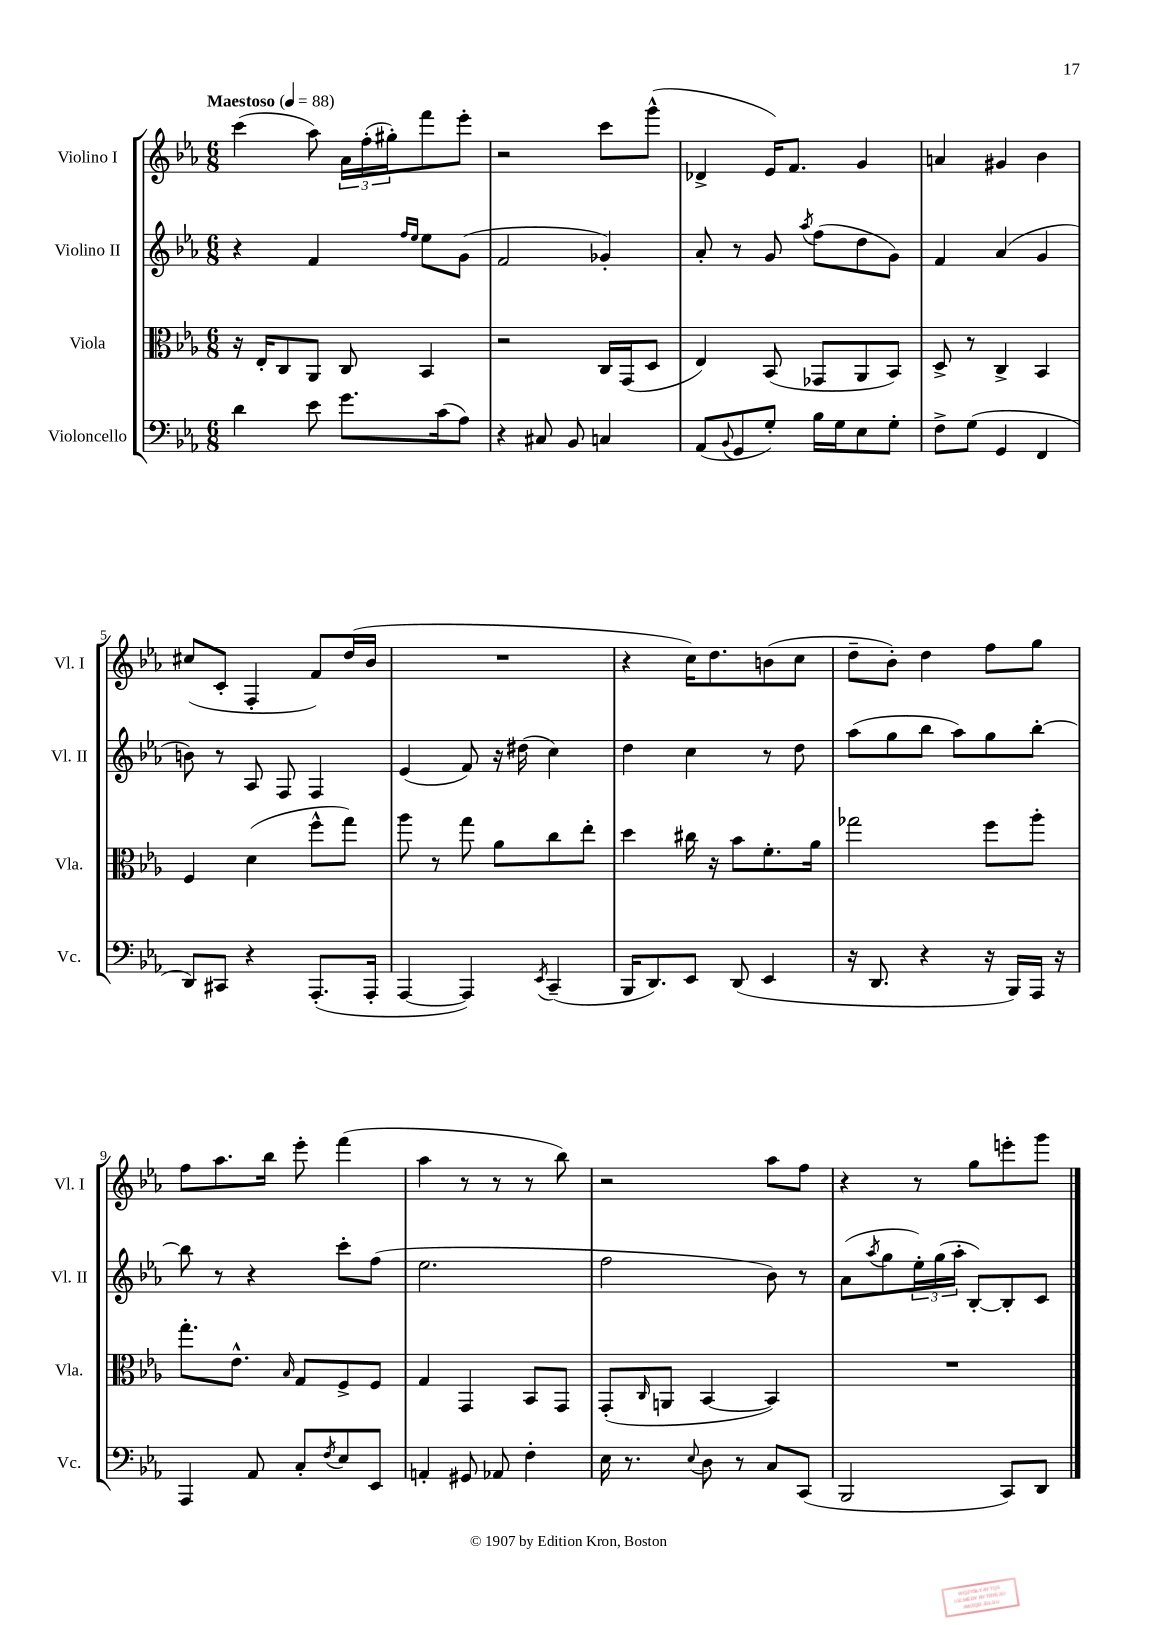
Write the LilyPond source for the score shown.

<<
\new StaffGroup <<
\new Staff = "s0" \with { instrumentName = "Violino I" shortInstrumentName = "Vl. I" } {
    \clef treble \key ees \major \numericTimeSignature \time 6/8 \tempo "Maestoso" 4 = 88
    c'''4( aes''8) \tuplet 3/2 { aes'16 f''16-.( gis''16-.) } f'''8 ees'''8-. |
    r2 c'''8 g'''8-^( |
    des'4-> ees'16) f'8. g'4 |
    a'4 gis'4 bes'4 |
    cis''8( c'8-. f4-. f'8) d''16( bes'16 |
    R2. |
    r4 c''16) d''8. b'8( c''8 |
    d''8-- bes'8-.) d''4 f''8 g''8 |
    f''8 aes''8. bes''16 ees'''8-. f'''4( |
    aes''4 r8 r8 r8 bes''8) |
    r2 aes''8 f''8 |
    r4 r8 g''8 e'''8-. g'''8 \bar "|." |
}
\new Staff = "s1" \with { instrumentName = "Violino II" shortInstrumentName = "Vl. II" } {
    \clef treble \key ees \major \numericTimeSignature \time 6/8
    r4 f'4 \grace { f''16 ees''16 } ees''8 g'8( |
    f'2 ges'4-.) |
    aes'8-. r8 g'8 \acciaccatura { aes''8 } f''8( d''8 g'8) |
    f'4 aes'4( g'4 |
    b'8) r8 aes8 f8 f4 |
    ees'4( f'8) r16 dis''16( c''4) |
    d''4 c''4 r8 d''8 |
    aes''8( g''8 bes''8 aes''8) g''8 bes''8~-. |
    bes''8 r8 r4 c'''8-. f''8( |
    ees''2. |
    f''2 bes'8) r8 |
    aes'8( \acciaccatura { aes''8 } g''8 \tuplet 3/2 { ees''16-.) g''16( aes''16-. } bes8~-.) bes8-. c'8 \bar "|." |
}
\new Staff = "s2" \with { instrumentName = "Viola" shortInstrumentName = "Vla." } {
    \clef alto \key ees \major \numericTimeSignature \time 6/8
    r16 ees16-. c8 aes,8 c8 bes,4 |
    r2 c16 g,16( d8 |
    ees4) bes,8( ges,8 aes,8 bes,8) |
    d8-> r8 c4-> bes,4 |
    f4 d'4( f''8-^ g''8) |
    aes''8 r8 g''8 aes'8 c''8 ees''8-. |
    d''4 cis''16 r16 bes'8 f'8.-. aes'16 |
    ges''2 f''8 aes''8-. |
    g''8.-. ees'8.-^ \grace { bes16 } g8 f8-> f8 |
    g4 g,4 bes,8 g,8 |
    g,8-.( \grace { c16 } a,8 bes,4~ bes,4) |
    R2. \bar "|." |
}
\new Staff = "s3" \with { instrumentName = "Violoncello" shortInstrumentName = "Vc." } {
    \clef bass \key ees \major \numericTimeSignature \time 6/8
    d'4 ees'8 g'8. c'16( aes8) |
    r4 cis8 bes,8 c4 |
    aes,8( \appoggiatura { bes,8 } g,8 g8-.) bes16 g16 ees8 g8-. |
    f8-> g8( g,4 f,4 |
    d,8) cis,8 r4 aes,,8.-.( aes,,16-. |
    aes,,4~ aes,,4) \acciaccatura { ees,8 } c,4--( |
    bes,,16 d,8.) ees,8 d,8( ees,4 |
    r16 d,8. r4 r16 bes,,16) aes,,16 r16 |
    aes,,4 aes,8 c8-. \acciaccatura { f8 } ees8 ees,8 |
    a,4-. gis,8 aes,8 f4-. |
    ees16 r8. \appoggiatura { ees8 } d8 r8 c8 c,8( |
    bes,,2 c,8) d,8 \bar "|." |
}
>>
>>
